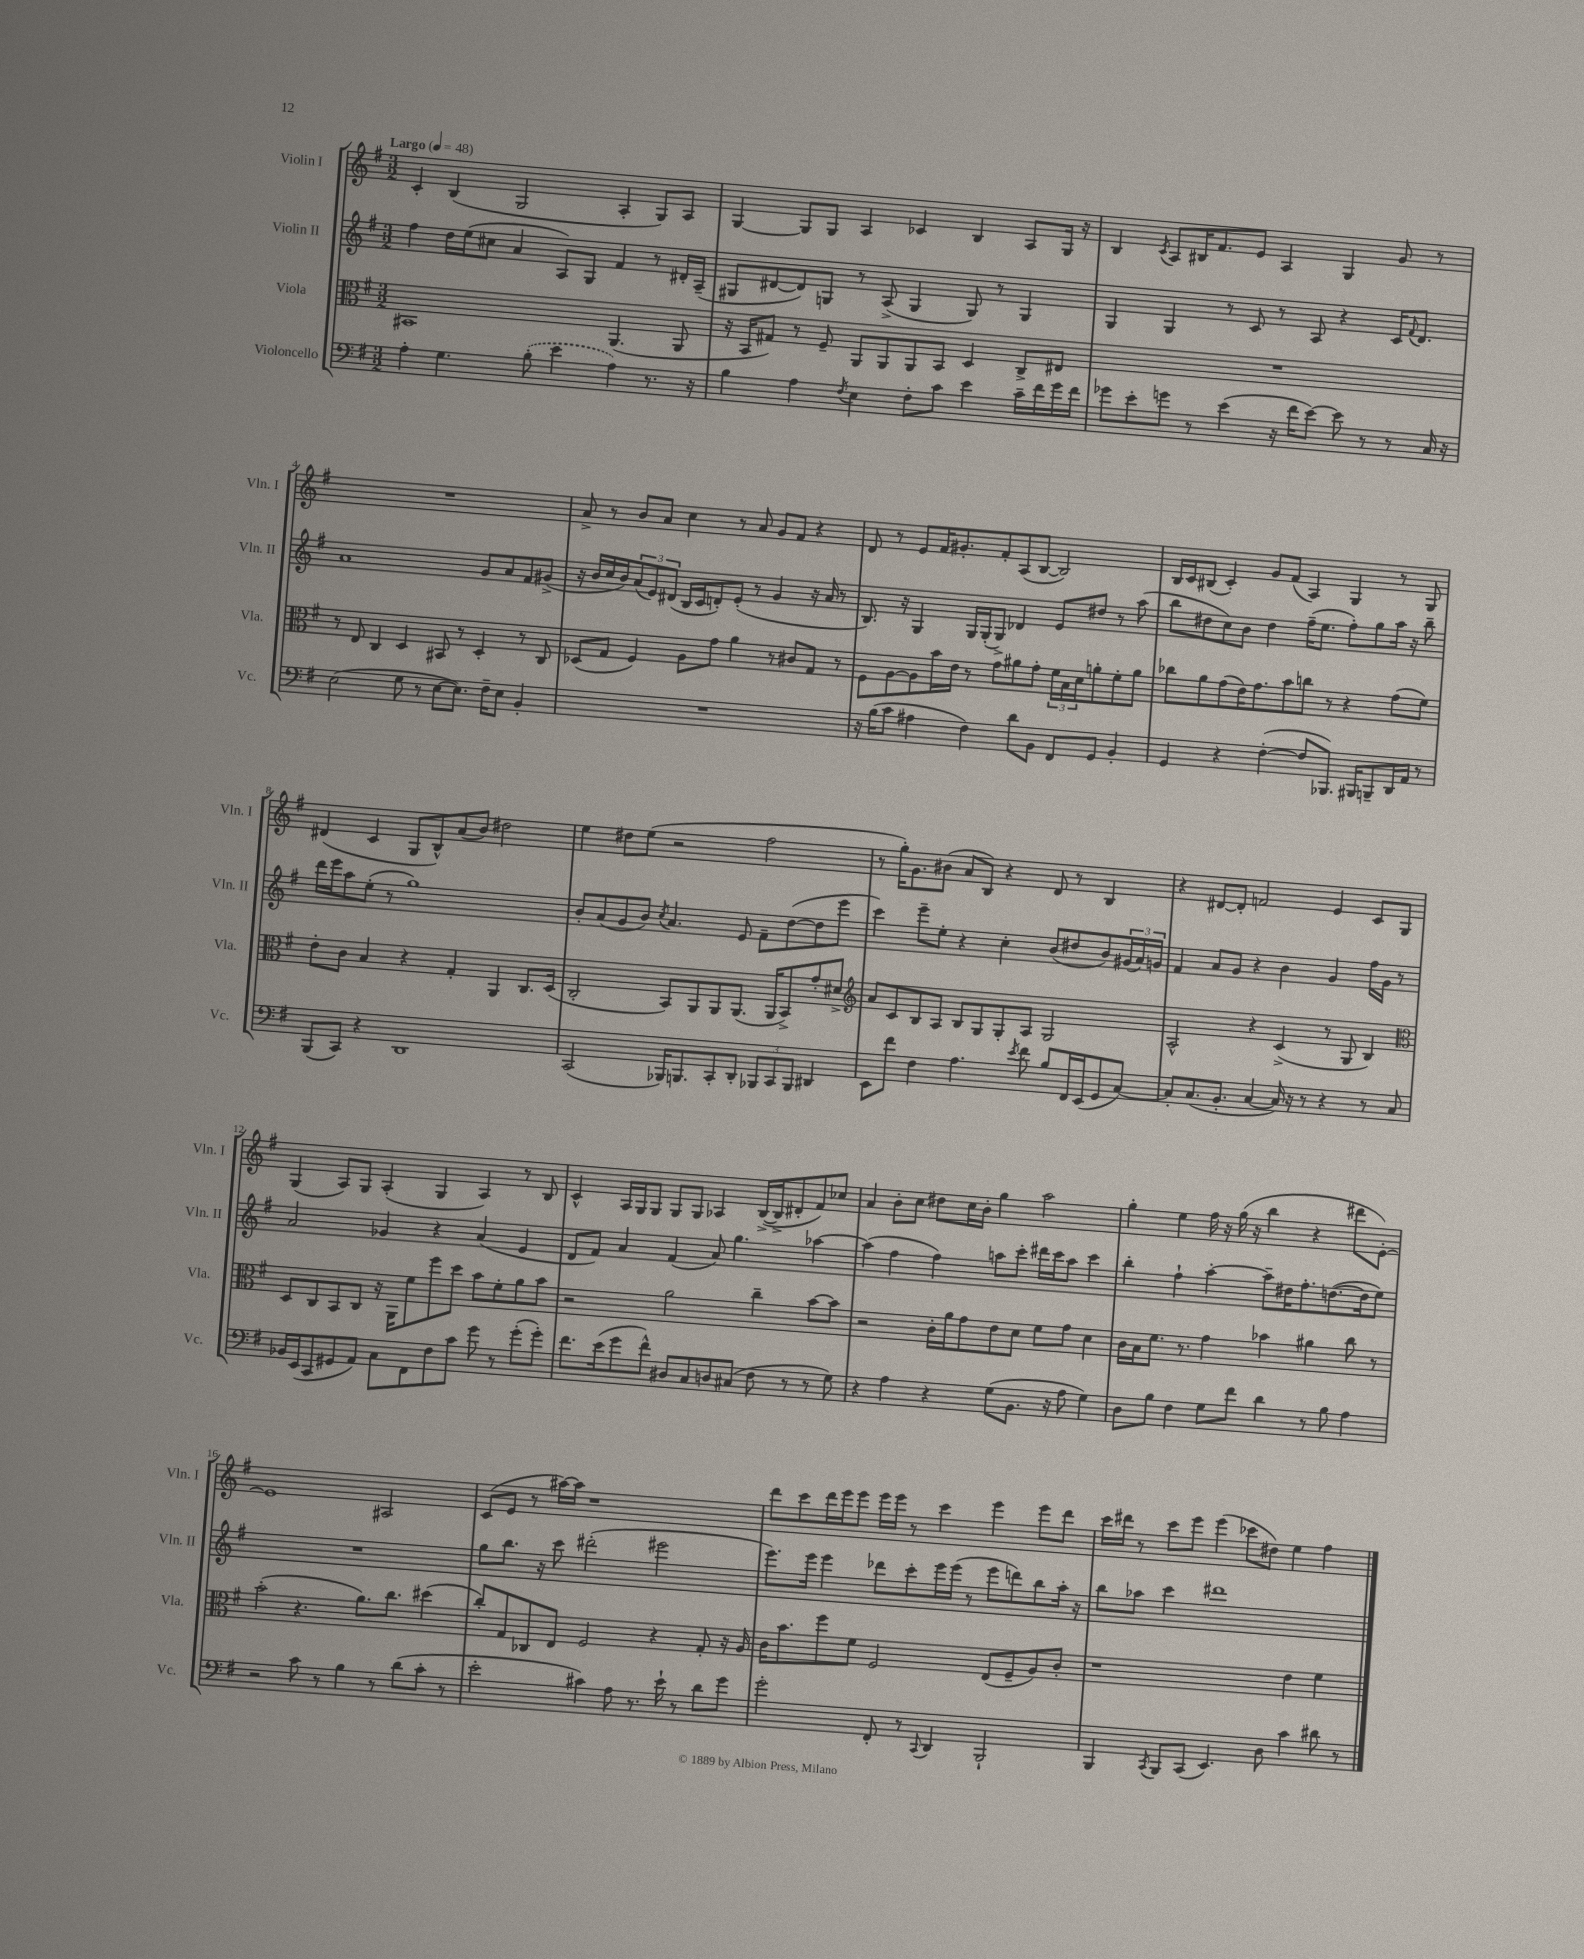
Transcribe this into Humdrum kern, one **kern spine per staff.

**kern	**kern	**kern	**kern
*staff4	*staff3	*staff2	*staff1
*clefF4	*clefC3	*clefG2	*clefG2
*k[f#]	*k[f#]	*k[f#]	*k[f#]
*M3/2	*M3/2	*M3/2	*M3/2
*MM48	*MM48	*MM48	*MM48
4A'	1BB#	4ff#	4c'
4.G	.	16dd	(4B
.	.	(16ee	.
.	.	8cc#	.
.	.	4a	2G
(8B'	.	.	.
4e	.	8A)	.
.	.	8G	.
4A)	(4.AA	4f#	4A'
8.r	.	8r	8G)
.	8AA	16d#'	8A
16r	.	(16A~	.
=	=	=	=
4B	16r	8G#	[4G
.	16BB	.	.
.	8G#)	[8d#	.
4A	8r	8d#])	8G]
.	8F#~	8G	8G
8qF#	.	.	.
4E	8AA	8r	4A
.	8AA	(8A^	.
8F#'	8AA	4G	4c-
8c	8BB	.	.
4e	4D	8G)	4B
.	.	8r	.
16c~	8C^	4G	8A
16f#	.	.	.
16g	8E#	.	16G
16f#	.	.	16r
=	=	=	=
8g-	1.r	4G	4B
8e'	.	.	.
.	.	.	8qc
8g	.	4G	8A
8r	.	.	16B#
.	.	.	8.f#
(4e	.	8r	.
.	.	8c	8e
16r	.	8r	4A
16f#	.	.	.
[8e)	.	8A	.
8e]	.	4r	4G
8r	.	.	.
8r	.	16c	8g
.	.	8qqf#	.
.	.	8.d	.
16C	.	.	8r
16r	.	.	.
=	=	=	=
(2E	8r	1a	1.r
.	8E	.	.
.	4C	.	.
8G	4D	.	.
8r	.	.	.
[8E	8BB#	.	.
8.E])	8r	.	.
.	4D'	8g	.
16F#~	.	.	.
8E	.	8a	.
4BB'	8r	8f#	.
.	8C	(8g#^	.
=	=	=	=
1.r	(8D-	16r	8a^
.	.	16b	.
.	8G	16cc	8r
.	.	16b)	.
.	4F#)	(12a	8b
.	.	12e)	.
.	.	.	8a
.	.	(12d#	.
.	8A	16B	4cc
.	.	16c	.
.	8g	8d')	.
.	4a	(8e'	8r
.	.	8r	8a
.	8r	4g	8g
.	8c#	.	8f#
.	8G	16r	4r
.	.	16a	.
.	8r	8r	.
=	=	=	=
16r	8F#	8.B)	8d
(16B	.	.	.
8c	[8A	.	8r
.	.	16r	.
4A#	8A]	4G	8e
.	16b	.	16f#
.	16e	.	8.g#'
4F#)	8r	16G	.
.	.	(16G'	.
.	8g	8G^)	8f#'
8d	8a#	4d-	(8A
8BB	8g'	.	[8B
8FF#	24f#	8e	2B])
.	24B	.	.
.	24d	.	.
8GG	8a'	8dd#	.
4BB'	8f#'	8r	.
.	8a	(8aa	.
=	=	=	=
4GG	8cc-	8bb	16B
.	.	.	16c
.	8a	8dd#	(8B#
4r	(8g	8cc)	4c')
.	16e)	8b	.
.	8.g	.	.
([4F#'	.	4dd#	8g
.	8b	.	(8f#
8F#]	8cc	(16ff#~	4A)
.	.	8.ee	.
8.BBB-)	8r	.	.
.	4r	8ff#')	4G
16BBB#	.	.	.
8BBB~	.	8gg	.
16DD	(8g	16aa	8r
16AA	.	16r	.
8r	8f#)	8bb~	8G
=	=	=	=
(8BBB	8e'	16ddd	(4d#
.	.	16eee	.
8CC)	8c	8aa	.
4r	4B	(8ee'	4c
.	.	8r	.
1DD	4r	1gg)	8G
.	.	.	8B^^)
.	4G'	.	(8a
.	.	.	8b)
.	4AA	.	2dd#
.	8.C	.	.
.	(16D	.	.
=	=	=	=
(2CC	2C'	8b'	4ee
.	.	(8a	.
.	.	8g	8dd#
.	.	8b)	(8ee
.	.	8qcc	.
16BBB-)	8BB)	4.a	2r
8.BBB	.	.	.
.	8AA	.	.
8CC'	8AA	.	.
8DD'	(8.AA	8e	.
12BBB-	.	8f#~	2ff#
.	16AA	.	.
12CC	.	.	.
.	8BB^)	([8dd	.
12BBB-	.	.	.
4DD#	8g'	8dd]	.
.	8d#^	8eee	.
=	=	=	=
*	*clefG2	*	*
8EE	8a	4ccc)	8r
8f#	8c	.	16gg')
.	.	.	8.g
4F#	8B	8eee~	.
.	8A	8ee'	(8b#
4.A	8B	4r	8a
.	8G	.	8B)
.	8G'	4cc'	4r
8qe	.	.	.
8f#	8A	.	.
8B	2G	(8b	8d
16FF#	.	8dd#	8r
(16EE	.	.	.
8GG	.	8b)	4B
[8C)	.	(24g#	.
.	.	24a)	.
.	.	24g	.
=	=	=	=
8C']	2A^^	4f#	4r
(8.C	.	.	.
.	.	8a	[8d#
8.BB'	.	.	.
.	.	8g	8d#']
[4C	4r	4r	2f
16C])	(4c^	4b	.
16r	.	.	.
8r	.	.	.
4r	8r	4g	4e
.	8G	.	.
8r	4B)	16ff#	8c
.	.	16g	.
8C	.	8r	8G
=	=	=	=
*	*clefC3	*	*
16BB-	8D	2a	(4G
(16EE	.	.	.
8CC	8C	.	.
8GG#	8BB	.	8A)
8AA)	8C	.	8G
8C	16r	4g-	(4A'
.	16AA	.	.
8FF#	8f#	.	.
8F#	8ff#	4r	4G
8c	8dd	.	.
8g	8b	(4a	4A)
8r	8f#'	.	.
(8g'	8a	4e	8r
8g')	8b	.	8B
=	=	=	=
8.f#	2r	8d	4c^^
.	.	8f#)	.
(16e	.	.	.
8g	.	4a	16A
.	.	.	16G
8f#^^)	.	.	8G
8D#	2a	(4f#	8G
8C	.	.	8G
8D	.	8a)	4A-
(8C#	.	4.gg	.
8F#	4cc~	.	([16B^
.	.	.	16B^]
8r	.	.	8d#'
8r	[8b	[4aa-	8f#)
8G)	8b]	.	8cc-
=	=	=	=
4r	2r	(4aa-]	4a
4A	.	4ff#	8b'
.	.	.	8cc
4r	16c'	4ff#)	8dd#
.	16a	.	.
.	8g	.	16cc
.	.	.	16b'
(8G	8e	8aa	4gg
8.BB	8d	8ccc'	.
.	8f#	16ddd#	2aa
16r	.	16ccc	.
8A	8g	8aa	.
4G)	4d	4ccc	.
=	=	=	=
8D	16c	4bb'	4gg'
.	16B	.	.
8B	8.f#	.	.
4F#	.	4ff#`	4ee
.	8.r	.	.
8G	4g	[4aa'	16ff#
.	.	.	16r
8f#	.	.	(16gg
.	.	.	16r
4d	4b-	8aa~]	4bb
.	.	16dd#	.
.	.	8.ff#'	.
8r	4a#	.	4r
8B	.	([8.dd	.
4A	8cc	.	8ddd#
.	.	16dd]	.
.	8r	8ee)	[8e')
=	=	=	=
2r	(2b'	1.r	1e]
8c	4.r	.	.
8r	.	.	.
4B	.	.	.
.	8.a)	.	.
8r	.	.	2A#
.	8.cc	.	.
(8d	.	.	.
8c'	(4dd#	.	.
8r	.	.	.
=	=	=	=
2e'	8cc')	8gg	(8c
.	8G	8.bb	8e
.	8C-	.	8r
.	.	16r	.
.	8E	8ccc	[16aa#)
.	.	.	16aa#]
4c#)	2F#	(2ddd#'	1r
8A	.	.	.
8.r	.	.	.
.	4r	2eee#	.
16e`	.	.	.
8r	.	.	.
8d	8G'	.	.
8g	16r	.	.
.	16A	.	.
=	=	=	=
2g'	16c	8.eee)	8ddd
.	8.b	.	.
.	.	.	8ccc
.	.	16eee	.
.	8ff#	4eee	16ddd
.	.	.	16eee
.	8f#	.	8eee
8FF#'	2F#	8ddd-	16eee
.	.	.	16eee
8r	.	8ccc'	8r
8qqCC	.	.	.
4DD	.	16eee	4ccc
.	.	(16eee	.
.	.	8r	.
2BBB`	(8E	8eee	4eee
.	8F#~	8ddd)	.
.	8A)	8bb	8eee
.	8c'	16aa'	8ddd
.	.	16r	.
=	=	=	=
4BBB	1r	8bb	16ccc
.	.	.	16ddd#
.	.	8aa-	8r
8qCC	.	.	.
8BBB	.	4ccc	8ccc
(8CC	.	.	8eee
4.EE)	.	1ddd#	(4eee
.	.	.	8ccc-
8D	.	.	8dd#)
4c	4e	.	4ee
8d#	4f#	.	4ff#
8r	.	.	.
==	==	==	==
*-	*-	*-	*-
